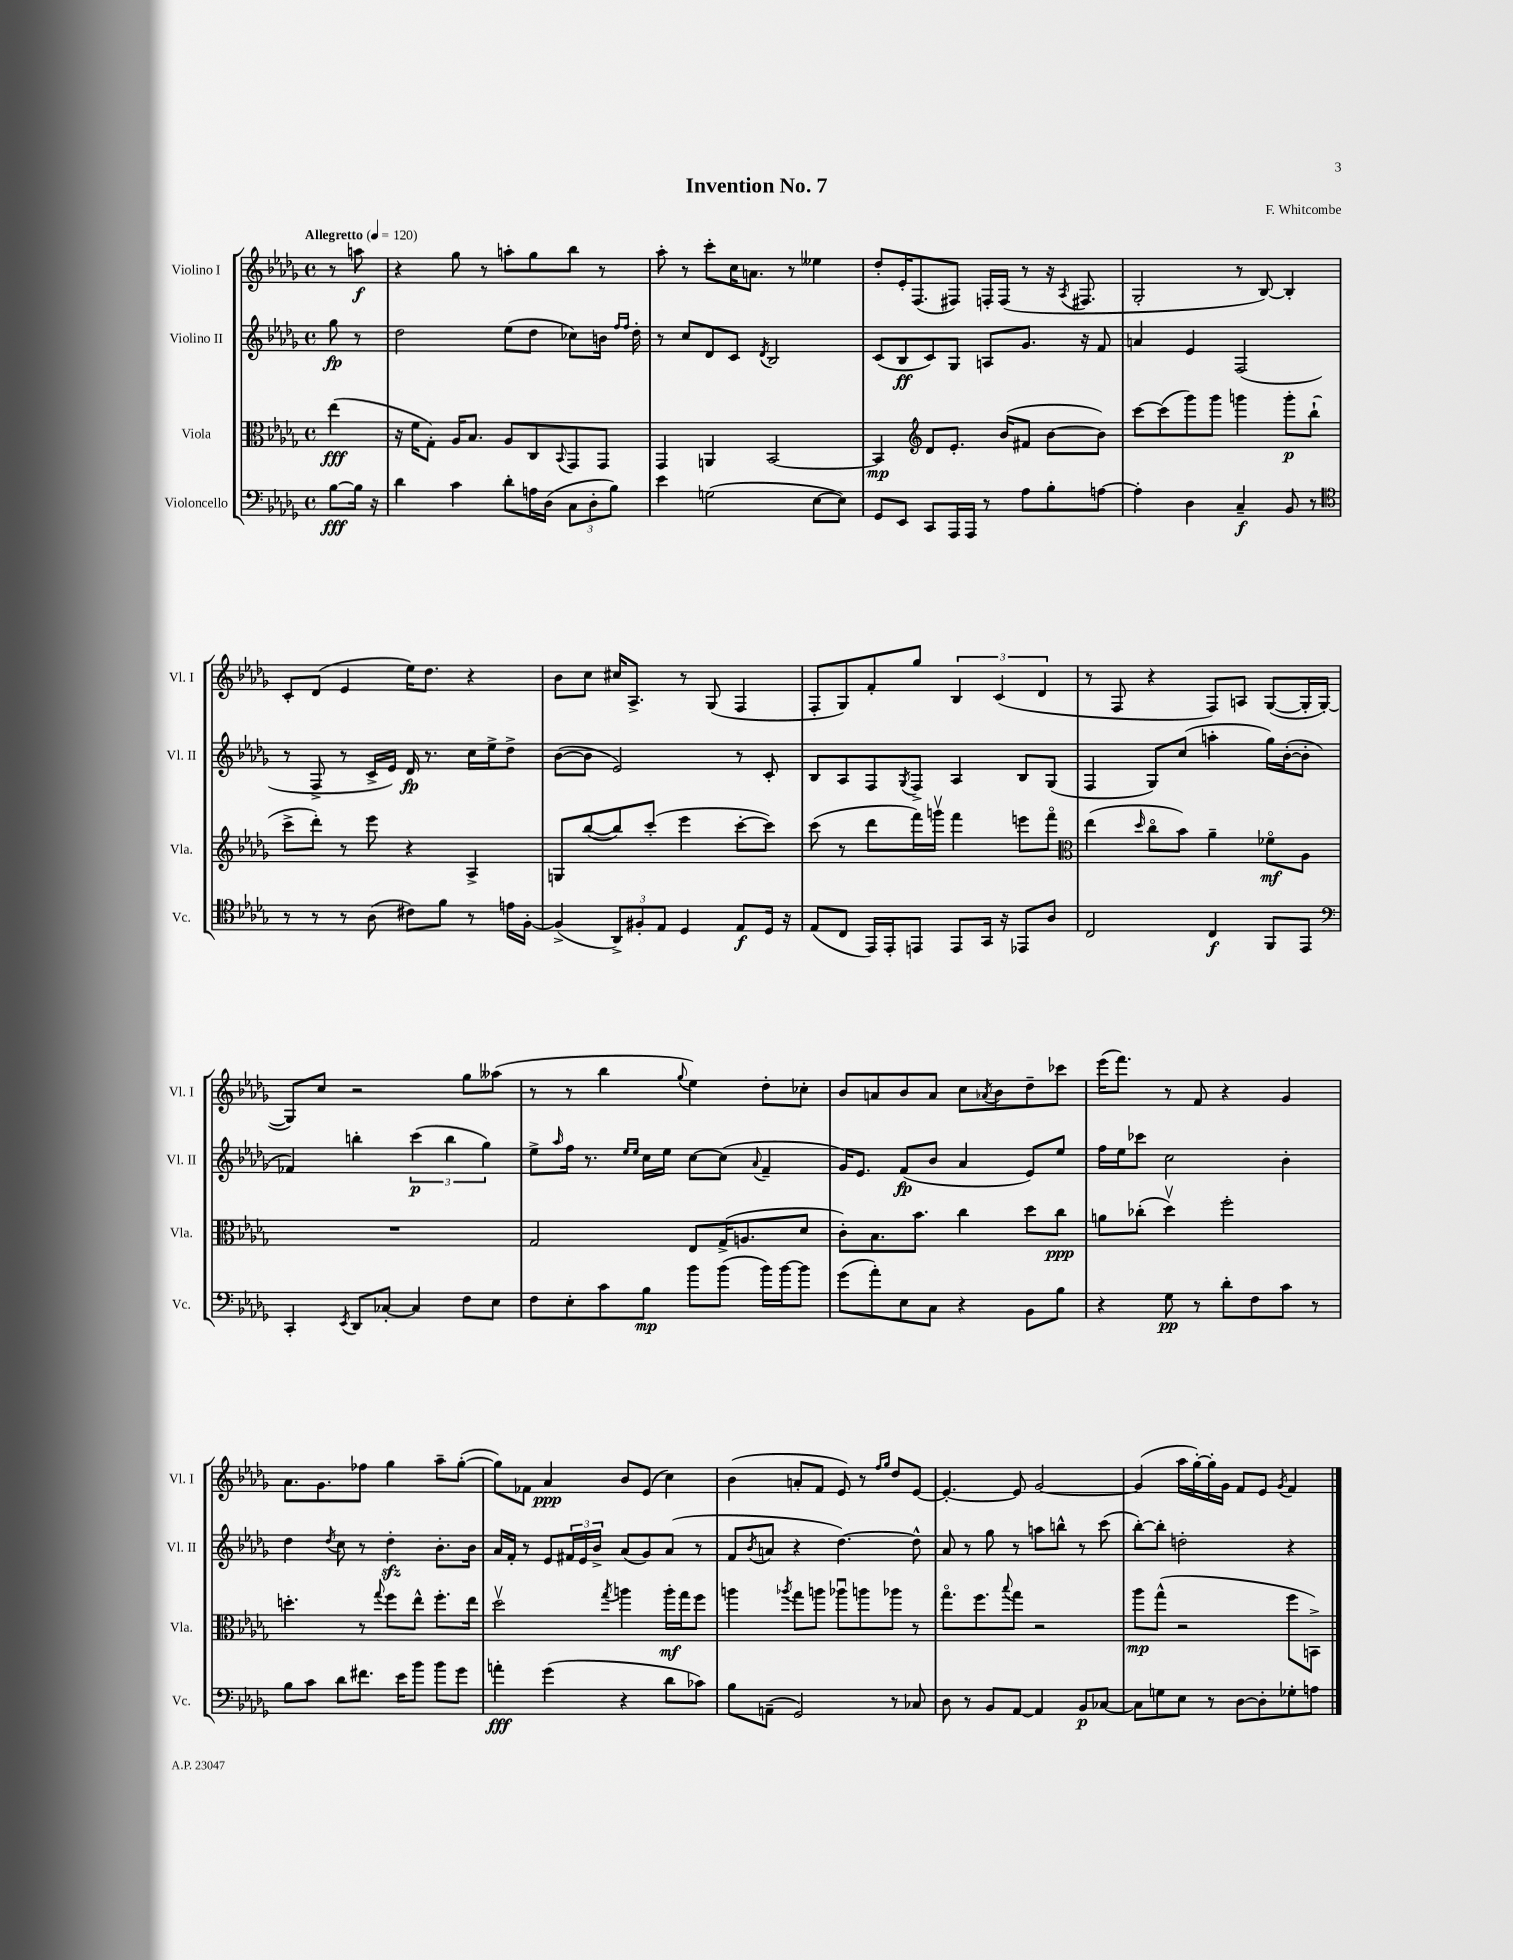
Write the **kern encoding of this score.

**kern	**dynam	**kern	**dynam	**kern	**dynam	**kern	**dynam
*part4	*part4	*part3	*part3	*part2	*part2	*part1	*part1
*staff4	*staff4	*staff3	*staff3	*staff2	*staff2	*staff1	*staff1
*I"Violoncello	*	*I"Viola	*	*I"Violino II	*	*I"Violino I	*
*I'Vc.	*	*I'Vla.	*	*I'Vl. II	*	*I'Vl. I	*
*clefF4	*	*clefC3	*	*clefG2	*	*clefG2	*
*k[b-e-a-d-g-]	*	*k[b-e-a-d-g-]	*	*k[b-e-a-d-g-]	*	*k[b-e-a-d-g-]	*
*M4/4	*	*M4/4	*	*M4/4	*	*M4/4	*
*met(c)	*	*met(c)	*	*met(c)	*	*met(c)	*
*MM120	*	*MM120	*	*MM120	*	*MM120	*
=	=	=	=	=	=	=	=
!	!	!	!	!	!	!LO:TX:a:B:t=Allegretto	!
[8B-\L	fff	(4ee-\	fff	8gg-\	fp	8r	.
16B-\Jk]	.	.	.	8r	.	8aan\	f
16r	.	.	.	.	.	.	.
=1	=1	=1	=1	=1	=1	=1	=1
4d-\	.	16r	.	2dd-\	.	4r	.
.	.	16f\KL	.	.	.	.	.
.	.	8G-'\J)	.	.	.	.	.
4c\	.	16A-/KL	.	.	.	8gg-\	.
.	.	8.B-/J	.	.	.	.	.
.	.	.	.	.	.	8r	.
8d-'\L	.	8A-/L	.	(8ee-\L	.	8aan'\L	.
16An\L	.	8C/	.	8dd-\J	.	8gg-\	.
(16D-\JJ	.	.	.	.	.	.	.
.	.	8qqBB-/	.	.	.	.	.
12C\L	.	8GG-/	.	8cc-X\L)	.	8bb-\J	.
12D-'\	.	.	.	.	.	.	.
.	.	8GG-/J	.	16bn\Jk	.	8r	.
12B-\J)	.	.	.	.	.	.	.
.	.	.	.	16qqff/LL	.	.	.
.	.	.	.	16qqff/JJ	.	.	.
.	.	.	.	16dd-'\	.	.	.
=2	=2	=2	=2	=2	=2	=2	=2
4e-\	.	4GG-/	.	8r	.	8aa-'\	.
.	.	.	.	8cc/L	.	8r	.
(2Gn\	.	4AAn/	.	8d-/	.	8ccc'\L	.
.	.	.	.	8c/J	.	16cc\K	.
.	.	.	.	.	.	8.an\J	.
.	.	.	.	8qd-/	.	.	.
.	.	[2BB-/	.	2B-/	.	.	.
.	.	.	.	.	.	8r	.
[8E-\L	.	.	.	.	.	4ee--X\	.
8E-\J])	.	.	.	.	.	.	.
=3	=3	=3	=3	=3	=3	=3	=3
8GG-/L	.	4BB-/]	mp	(8c/L	.	8dd-'/L	.
8EE-/J	.	.	.	8B-/	ff	16e-'/K	.
.	.	.	.	.	.	(8.F/	.
*	*	*clefG2	*	*	*	*	*
8CC/L	.	8d-/L	.	8c/)	.	.	.
16AAA-/L	.	8.e-'/J	.	8G-/J	.	8F#X/J)	.
16AAA-/JJ	.	.	.	.	.	.	.
8r	.	.	.	8An/L	.	16Fn'/LL	.
.	.	(16b-/KL	.	.	.	(16F/JJ	.
8A-\L	.	8f#X/J	.	8.g-/J	.	8r	.
8B-'\	.	[8b-\L	.	.	.	16r	.
.	.	.	.	.	.	8qA-/	.
.	.	.	.	16r	.	8.F#X/	.
[8An\J	.	8b-\J])	.	8f/	.	.	.
=4	=4	=4	=4	=4	=4	=4	=4
4A'\]	.	[8ccc\L	.	4an/	.	2G-'/	.
.	.	(8ccc\]	.	.	.	.	.
4D-\	.	8ggg-\)	.	4e-/	.	.	.
.	.	8ggg-\J	.	.	.	.	.
4C~/	f	4gggn\	.	(2F/	.	8r	.
.	.	.	.	.	.	[8B-/)	.
8BB-/	.	8ggg'\L	p	.	.	4B-'/]	.
8r	.	(8bb-`\J	.	.	.	.	.
!!LO:LB:g=z
=5	=5	=5	=5	=5	=5	=5	=5
*clefC4	*	*	*	*	*	*	*
8r	.	8ccc^\L	.	8r	.	8c'/L	.
8r	.	8ddd-'\J)	.	8F^/	.	(8d-/J	.
8r	.	8r	.	8r	.	4e-/	.
(8A-\	.	8eee-\	.	16c^/LL	.	.	.
.	.	.	.	16e-/JJ)	.	.	.
8c#X\L)	.	4r	.	16d-/	fp	16ee-\KL)	.
.	.	.	.	8.r	.	8.dd-\J	.
8f\J	.	.	.	.	.	.	.
8r	.	4A-^/	.	16cc\LL	.	4r	.
.	.	.	.	16ee-^\J	.	.	.
16en\LL	.	.	.	8dd-^\J	.	.	.
[16F'\JJ	.	.	.	.	.	.	.
=6	=6	=6	=6	=6	=6	=6	=6
(4F^/]	.	8Gn/L	.	([8b-\L	.	8b-\L	.
.	.	([8bb-/	.	8b-\J]	.	8cc\J	.
12AA-^/L)	.	8bb-/])	.	2e-/)	.	16cc#X/KL	.
.	.	.	.	.	.	8.A-^/J	.
12F#X'/	.	.	.	.	.	.	.
.	.	(8ccc'/J	.	.	.	.	.
12E-/J	.	.	.	.	.	.	.
4D-/	.	4eee-\	.	.	.	8r	.
.	.	.	.	.	.	(8G-/	.
8E-/L	f	[8ccc'\L	.	8r	.	4F/	.
16D-/Jk	.	8ccc\J])	.	8c'/	.	.	.
16r	.	.	.	.	.	.	.
=7	=7	=7	=7	=7	=7	=7	=7
(8E-/L	.	(8ccc\	.	8B-/L	.	8F'/L	.
8C/J	.	8r	.	8A-/	.	8G-/)	.
16EE-/LL)	.	8ddd-\L	.	8F/	.	8f'/	.
16EE-'/J	.	.	.	.	.	.	.
.	.	.	.	8qG-/	.	.	.
8EEn/J	.	16fff\L)	.	8F^/J	.	8gg-/J	.
.	.	16gggnv\JJ	.	.	.	.	.
8EE/L	.	4fff\	.	4A-/	.	6B-/	.
16GG-/Jk	.	.	.	.	.	.	.
.	.	.	.	.	.	(6c/	.
16r	.	.	.	.	.	.	.
8EE-X/L	.	8eeen\L	.	8B-/L	.	.	.
.	.	.	.	.	.	6d-/	.
8A-/J	.	8fff\J	.	(8G-/J	.	.	.
=8	=8	=8	=8	=8	=8	=8	=8
*	*	*clefC3	*	*	*	*	*
2C/	.	(4ee-\	.	4F/	.	8r	.
.	.	.	.	.	.	8F/	.
.	.	16qqdd-/	.	.	.	.	.
.	.	8cc\L	.	8G-/L)	.	4r	.
.	.	8b-\J)	.	(8cc/J	.	.	.
4C/	f	4a-~\	.	4aan'\	.	8F/L)	.
.	.	.	.	.	.	8An/J	.
8FF/L	.	8f-X\L	mf	16gg-\LL)	.	([8G-/L	.
.	.	.	.	([16b-'\J	.	.	.
8EE-/J	.	8A-\J	.	8b-'\J]	.	16G-'/L]	.
.	.	.	.	.	.	[16G-'/JJ	.
!!LO:LB:g=z
=9	=9	=9	=9	=9	=9	=9	=9
*clefF4	*	*	*	*	*	*	*
4CC'/	.	1r	.	4f-X/)	.	8G-/L])	.
.	.	.	.	.	.	8cc/J	.
8qEE-/	.	.	.	.	.	.	.
8DD-/L	.	.	.	4bbn'\	.	2r	.
[8C-X'/J	.	.	.	.	.	.	.
4C-/]	.	.	.	(6ccc\	p	.	.
.	.	.	.	6bb\	.	.	.
8F\L	.	.	.	.	.	8gg-\L	.
.	.	.	.	6gg-\)	.	.	.
8E-\J	.	.	.	.	.	(8aa--X\J	.
=10	=10	=10	=10	=10	=10	=10	=10
8F\L	.	2G-/	.	8ee-^\L	.	8r	.
.	.	.	.	16qqaa-/	.	.	.
8E-'\	.	.	.	16ff\Jk	.	8r	.
.	.	.	.	8.r	.	.	.
8c\	.	.	.	.	.	4bb-\	.
.	.	.	.	16qqee-/LL	.	.	.
.	.	.	.	16qqee-/JJ	.	.	.
8B-\J	mp	.	.	16cc\LL	.	.	.
.	.	.	.	16ee-\JJ	.	.	.
.	.	.	.	.	.	8qqgg-/	.
8b-\L	.	8E-/L	.	[8cc\L	.	4ee-\)	.
(8b-\J	.	(16G-^/K	.	(8cc\J]	.	.	.
.	.	8.An/	.	.	.	.	.
.	.	.	.	8qqa-/	.	.	.
16b-\LL)	.	.	.	4f~/	.	8dd-'\L	.
[16b-\J	.	.	.	.	.	.	.
8b-\J]	.	8d-/J	.	.	.	8cc-X'\J	.
=11	=11	=11	=11	=11	=11	=11	=11
(8g-\L	.	8c'\L)	.	16g-/KL)	.	8b-/L	.
.	.	.	.	8.e-/J	.	.	.
8a-'\)	.	8.B-\	.	.	.	8an/	.
8E-\	.	.	.	(8f/L	fp	8b-/	.
.	.	8.b-\J	.	.	.	.	.
8C\J	.	.	.	8b-/J	.	8a/J	.
4r	.	4cc\	.	4a-/	.	8cc\L	.
.	.	.	.	.	.	8qa-X/	.
.	.	.	.	.	.	8b-\	.
8BB-\L	.	8dd-\L	.	8e-/L)	.	8dd-~\	.
8B-\J	.	8cc\J	ppp	8ee-/J	.	8ccc-X\J	.
=12	=12	=12	=12	=12	=12	=12	=12
4r	.	8an\L	.	16ff\LL	.	(16eee-\KL	.
.	.	.	.	16ee-\J	.	8.fff\J)	.
.	.	(8cc-X'\J	.	8ccc-X\J	.	.	.
8G-\	pp	4dd-v\)	.	2cc\	.	8r	.
8r	.	.	.	.	.	8f/	.
8d-'\L	.	2ff'\	.	.	.	4r	.
8F\	.	.	.	.	.	.	.
8c\J	.	.	.	4b-'\	.	4g-/	.
8r	.	.	.	.	.	.	.
!!LO:LB:g=z
=13	=13	=13	=13	=13	=13	=13	=13
8B-\L	.	4.ddn'\	.	4dd-\	.	8.a-\L	.
8c\J	.	.	.	.	.	.	.
.	.	.	.	.	.	8.g-\	.
.	.	.	.	8qdd-/	.	.	.
8d-\L	.	.	.	8cc\	.	.	.
8.f#X\J	.	8r	.	8r	.	8ff-X\J	.
.	.	8qqgg-/	.	.	.	.	.
.	.	8ff\L	.	4dd-zz'\	.	4gg-\	.
16e-\KL	.	.	.	.	.	.	.
8b-\J	.	8ee-^^\J	.	.	.	.	.
8b-\L	.	8.ff'\L	.	8.b-'\L	.	8aa-~\L	.
8g-\J	.	.	.	.	.	([8gg-'\J	.
.	.	16ee-\Jk	.	16b-\Jk	.	.	.
=14	=14	=14	=14	=14	=14	=14	=14
4an'\	fff	2dd-v\	.	16a-/LL	.	8gg-\L])	.
.	.	.	.	16f'/JJ	.	.	.
.	.	.	.	8r	.	8f-X\J	.
(4g-\	.	.	.	8e-/L	.	4a-/	ppp
.	.	.	.	24f#X/L	.	.	.
.	.	.	.	24e-/	.	.	.
.	.	.	.	24b-^/JJ	.	.	.
.	.	8qgg-/	.	.	.	.	.
4r	.	4aan\	.	(8a-/L	.	8b-/L	.
.	.	.	.	8g-/)	.	(8e-/J	.
8d-\L	.	16aa'\LL	mf	(8a-/J	.	4cc\)	.
.	.	16gg-\J	.	.	.	.	.
8c-X\J)	.	8ff\J	.	8r	.	.	.
=15	=15	=15	=15	=15	=15	=15	=15
8B-\L	.	4aan\	.	8f/L	.	(4b-\	.
.	.	.	.	8qb-/	.	.	.
(8AAn~\J	.	.	.	8an/J	.	.	.
.	.	8qaa-X/	.	.	.	.	.
2GG-/)	.	8gg-\L	.	4r	.	8an'/L	.
.	.	8aan\J	.	.	.	8f/J	.
.	.	8aa-Xu\L	.	[4.dd-\)	.	8e-/)	.
.	.	8aan\	.	.	.	8r	.
.	.	.	.	.	.	16qqff/LL	.
.	.	.	.	.	.	16qqgg-/JJ	.
8r	.	8aa-X\J	.	.	.	8dd-/L	.
8C-X/	.	8r	.	8dd-^^\]	.	[8e-/J	.
=16	=16	=16	=16	=16	=16	=16	=16
8D-\	.	8.gg-\L	.	8a-/	.	4.e-'/_	.
8r	.	.	.	8r	.	.	.
.	.	8.ff\	.	.	.	.	.
8BB-/L	.	.	.	8gg-\	.	.	.
.	.	8qqbb-/	.	.	.	.	.
[8AA-/J	.	8gg-\J	.	8r	.	8e-/]	.
4AA-/]	.	2r	.	8aan\L	.	[2g-/	.
.	.	.	.	8bbn^^\J	.	.	.
8BB-/L	p	.	.	8r	.	.	.
[8C-X/J	.	.	.	(8ccc\	.	.	.
=17	=17	=17	=17	=17	=17	=17	=17
8C-\L]	.	8aa-\L	mp	[8bb-'\L)	.	(4g-/]	.
8Gn\	.	(8gg-^^\J	.	8bb-'\J]	.	.	.
8E-\J	.	2r	.	2ddn'\	.	16aa-\LL	.
.	.	.	.	.	.	[16gg-'\)	.
8r	.	.	.	.	.	16gg-'\]	.
.	.	.	.	.	.	16g-\JJ	.
[8D-\L	.	.	.	.	.	8f/L	.
8D-'\]	.	.	.	.	.	8e-/J	.
.	.	.	.	.	.	8qg-/	.
8G-X'\	.	8ff\L	.	4r	.	4f/	.
8An\J	.	8BBn^\J)	.	.	.	.	.
==	==	==	==	==	==	==	==
*-	*-	*-	*-	*-	*-	*-	*-
